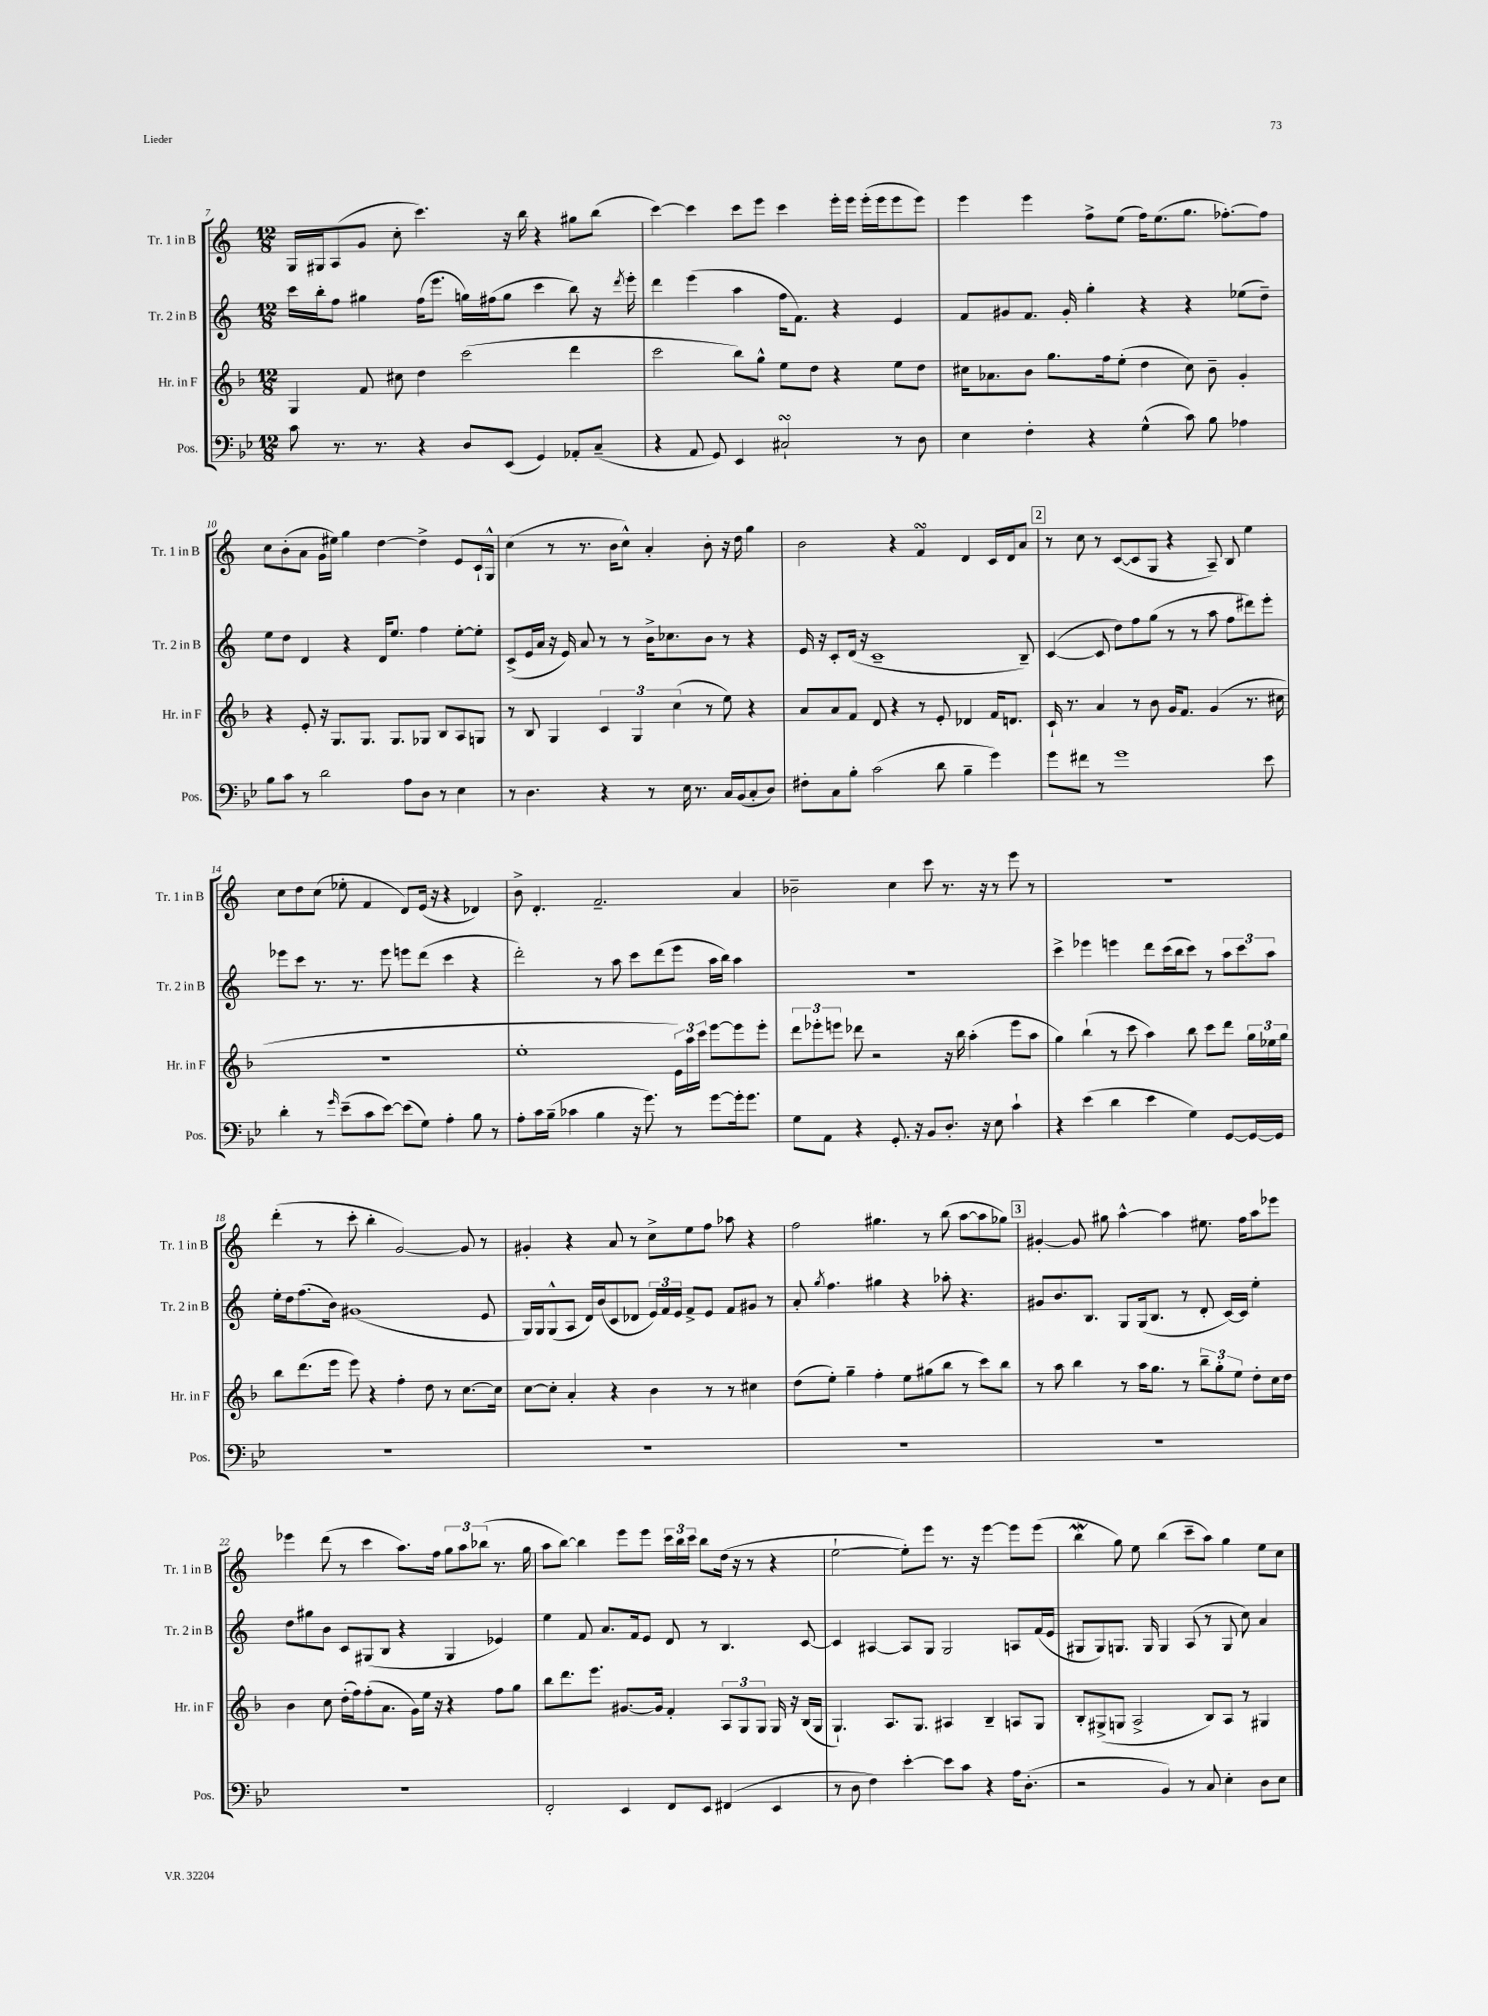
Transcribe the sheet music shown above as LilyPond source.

<<
\new StaffGroup <<
\new Staff = "s0" \with { instrumentName = "Tr. 1 in B" shortInstrumentName = "Tr. 1 in B" } {
    \clef treble \key c \major \numericTimeSignature \time 12/8
    \autoBeamOff g16[ gis16 a8( g'8] c''8-. c'''4.) r16 b''16 r4 gis''8[ b''8]( |
    c'''4~) c'''4 c'''8[ e'''8] c'''4 e'''16[-. e'''16] e'''16[-.( e'''16 e'''8 e'''8]) |
    e'''4 e'''4 f''8[-> e''8]( f''16[) e''8.( g''8.] fes''8.[~-.) fes''8] |
    c''8[ b'8-.( a'8] g'16[ eis''16]) g''4 d''4~ d''4-> e'8[ c'16-! g16]-^ |
    c''4( r8 r8. b'16[ c''8]-^) a'4-. b'8-. r16 d''16 g''4 |
    b'2 r4 f'4\turn d'4 c'16[ d'16 a'8] |
    \mark \markup { \box "2" } r8 c''8 r8 c'8[~( c'8 g8] r4 a8--) b8 e''4 |
    c''8[ d''8 c''8]( ees''8-. f'4 d'8[) e'16]( r16 r4 des'4) |
    b'8-> d'4.-. f'2.-- a'4 |
    bes'2-- c''4 c'''8 r8. r16 r8 e'''8 r8 |
    R1. |
    d'''4-.( r8 c'''8-. b''4-. g'2~) g'8 r8 |
    gis'4-. r4 a'8 r8 c''8[-> e''8 f''8] aes''8 r4 |
    f''2 gis''4. r8 b''8( a''8[~ a''8 ges''8]) |
    \mark \markup { \box "3" } gis'4~-. gis'8 gis''8 a''4~-^ a''4 eis''8. f''16[ a''8 ees'''8] |
    ees'''4 d'''8( r8 c'''4 a''8.[) f''16] \tuplet 3/2 { g''8[ a''8 bes''8]( } r8. g''16 |
    a''8[ b''8]~) b''4 e'''8[ e'''8] \tuplet 3/2 { c'''16[ b''16 c'''16] } b''8[ d''16]( r16 r8 r4 |
    e''2~-! e''8[-.) e'''8] r8. r16 e'''4~ e'''8[ e'''8]( |
    b''4\mordent g''8) e''8 b''4( c'''8[-- a''8]) g''4 e''8[ c''8] \bar "|." |
}
\new Staff = "s1" \with { instrumentName = "Tr. 2 in B" shortInstrumentName = "Tr. 2 in B" } {
    \clef treble \key c \major \numericTimeSignature \time 12/8
    \autoBeamOff c'''16[ b''16-. f''8] gis''4 f''16[( e'''8.] g''16[) fis''16( g''8] c'''4 b''8) r16 \acciaccatura { d'''8 } e'''16-. |
    d'''4 e'''4( a''4 f''16[ f'8.]) r4 e'4 |
    f'8[ gis'8 f'8.] gis'16-. g''4-. r4 r4 ees''8[( d''8]--) |
    e''8[ d''8] d'4 r4 d'16[ e''8.] f''4 e''8[~-. e''8]-. |
    c'8[->( e'16 a'16] r16 e'16) a'8 r8 r8 b'16[-> ces''8. b'8] r8 r4 |
    e'16 r16 c'8[-. d'16]( r16 c'1-- b8--) |
    \mark \markup { \box "2" } c'4~( c'8 d''8[) f''8 g''8]( r8 r8 a''8 f''8[ dis'''8) e'''8]-. |
    ees'''8[ c'''8] r8. r8. ees'''8 e'''8[ d'''8]( c'''4 r4 |
    d'''2-.) r8 a''8 c'''8[ d'''8( e'''8] a''16[ b''16]) a''4 |
    R1. |
    c'''4-> ees'''4 e'''4 d'''8[ c'''16( b''16 c'''8]) r8 \tuplet 3/2 { a''8[ c'''8 a''8] } |
    e''16[-. d''16 f''8.( b'16]) gis'1( e'8 |
    g16[) g16 g8-^( a8] d'16[) b'16( c'8 des'8] \tuplet 3/2 { e'16[) f'16 e'16] } f'8[-> e'8] f'8[ gis'8] r8 |
    a'8-. \acciaccatura { g''8 } f''4. gis''4 r4 aes''8-. r4. |
    \mark \markup { \box "3" } gis'8[ b'8. b8.] g8[ g16( b8.] r8 d'8-. c'16[~) c'16] e''4-. |
    d''8[ gis''8 b'8] c'8[ gis8( b8] r4 gis4 ees'4) |
    e''4 f'8 a'8.[ f'16 e'8] d'8 r8 b4. c'8~ |
    c'4 ais4~ ais8[ g8] g2 a8[ f'16( e'16] |
    gis8[ gis8) g8.] g16 g4 a8( r8 g8 c''8) a'4 \bar "|." |
}
\new Staff = "s2" \with { instrumentName = "Hr. in F" shortInstrumentName = "Hr. in F" } {
    \clef treble \key f \major \numericTimeSignature \time 12/8
    \autoBeamOff g4 f'8 cis''8 d''4 c'''2( d'''4 |
    c'''2 bes''8[) g''8]-^ e''8[ d''8] r4 e''8[ d''8] |
    cis''16[ aes'8. bes'8] g''8.[ f''16 e''8]-.( d''4 cis''8) bes'8-- g'4-. |
    r4 e'8-. r16 g8.[ g8.] g8.[ ges8] bes8[ a8 g8] |
    r8 bes8 g4 \tuplet 3/2 { c'4 g4 c''4( } r8 e''8) r4 |
    a'8[ a'8 f'8] d'8 r4 r8 e'8-. des'4 f'16[ d'8.] |
    \mark \markup { \box "2" } c'16-! r8. a'4 r8 bes'8 g'16[ f'8.] g'4( r8. cis''16 |
    R1. |
    e''1-. \tuplet 3/2 { e'16[) a''16 c'''16] } e'''8[~ e'''8 e'''8]-. |
    \tuplet 3/2 { d'''8[ ees'''8-. e'''8] } des'''8 r2 r16 bes''16 a''4-.( e'''8[ a''8] |
    g''4) bes''4-!( r8 c'''8 a''4) bes''8 c'''8[ d'''8] \tuplet 3/2 { g''16[ ees''16 g''16] } |
    bes''8[ d'''8.( e'''16] e'''8) r4 f''4-. d''8 r8 c''8.[~ c''16] |
    c''8[~ c''8]-. a'4-. r4 bes'4 r8 r8 cis''4 |
    d''8[( e''8]-.) g''4-- f''4-. e''8[ gis''8( bes''8] r8 c'''8[) bes''8] |
    \mark \markup { \box "3" } r8 a''8 bes''4 r8 a''16[ g''8.] r8 \tuplet 3/2 { bes''8[-- g''8-. e''8] } d''8[-. c''16 d''16] |
    bes'4 c''8 d''16[-.( f''16) f''8-.( a'8.] g'16[) e''16] r16 r4 f''8[ g''8] |
    bes''8[ d'''8. e'''8.] gis'8.[~ gis'16] f'4-. \tuplet 3/2 { a8[ g8 g8] } g16 r16 bes16[( g16] |
    g4.-!) a8.[ g8.] ais4 bes4-- a8[ g8] |
    bes8[-. gis8->( g8] a2-> bes8[) a8] r8 gis4 \bar "|." |
}
\new Staff = "s3" \with { instrumentName = "Pos." shortInstrumentName = "Pos." } {
    \clef bass \key bes \major \numericTimeSignature \time 12/8
    \autoBeamOff c'8 r8. r8. r4 d8[ ees,8]( g,4) aes,8[-. c8]--( |
    r4 a,8 g,8) ees,4 cis2-!\turn r8 d8 |
    ees4 f4-. r4 g4-^( c'8) bes8 aes4 |
    bes8[ c'8] r8 d'2 a8[ d8] r8 ees4 |
    r8 d4. r4 r8 ees16 r8. c16[ bes,16( c8-. d8]) |
    fis8[-. c8 bes8]-. c'2( d'8 bes4-- g'4) |
    \mark \markup { \box "2" } g'8[ fis'8] r8 g'1 ees'8 |
    d'4-. r8 \grace { g'16 } ees'8[--( c'8 ees'8]~) ees'8[( g8]) a4-. bes8 r8 |
    a8[-. c'16 bes16]--( ces'4 bes4 r16 g'8.) r8 g'8[~ g'16-. g'8.] |
    g8[ a,8] r4 g,8.-. r16 bes,8[ d8.]-. r16 ees8 c'4-! |
    r4 ees'4( d'4 ees'4 g4) g,8[~ g,16~ g,16] |
    R1. |
    R1. |
    R1. |
    \mark \markup { \box "3" } R1. |
    R1. |
    f,2-. ees,4 f,8[ ees,8] fis,4( ees,4 |
    r8 d8 f4) ees'4~-. ees'8[ c'8] r4 a16[ d8.]-.( |
    r2 bes,4) r8 c8 ees4-. d8[ ees8] \bar "|." |
}
>>
>>
\layout { \context { \Score currentBarNumber = #7 } }
